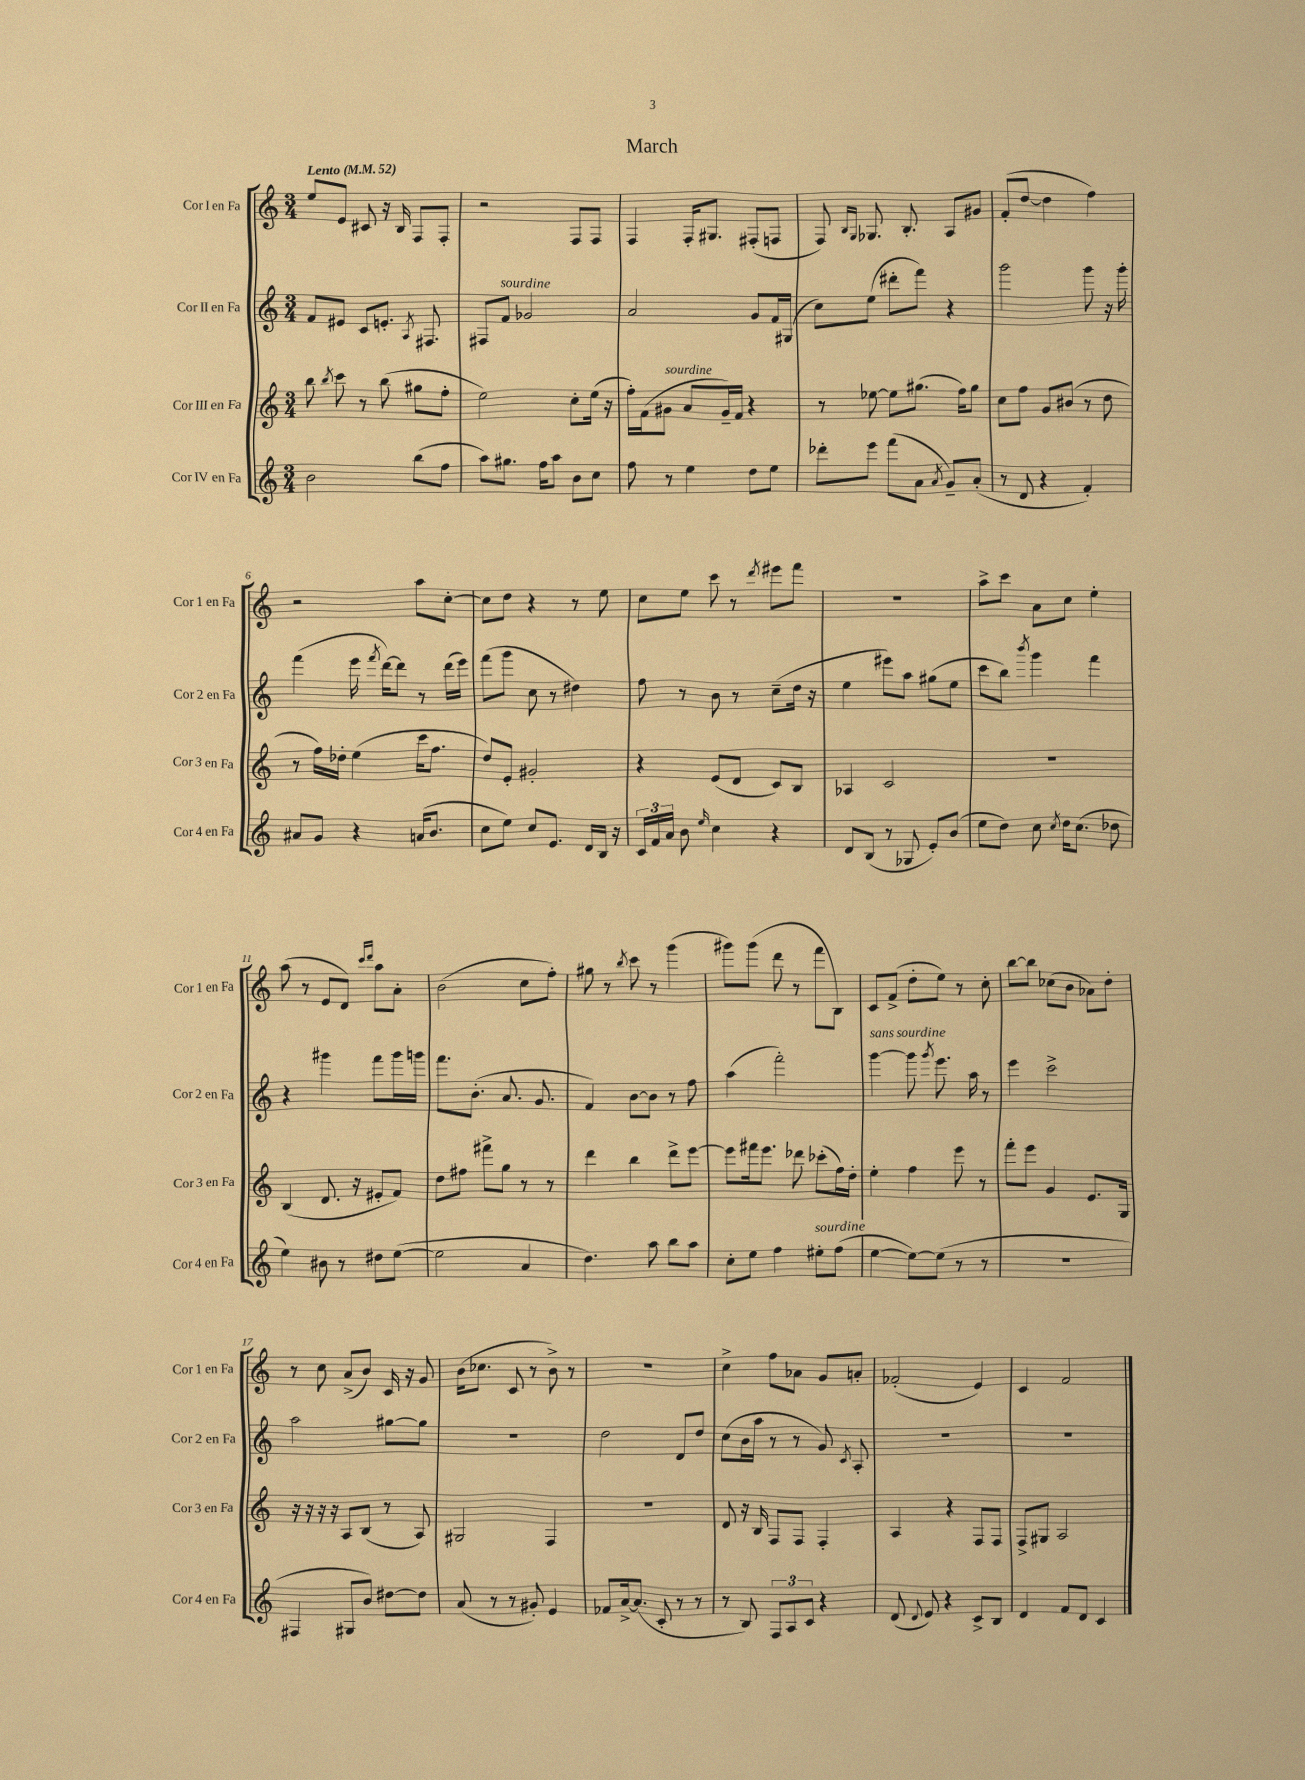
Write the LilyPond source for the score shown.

\header { title = "March" }
<<
\new StaffGroup <<
\new Staff = "s0" \with { instrumentName = "Cor I en Fa" shortInstrumentName = "Cor 1 en Fa" } {
    \clef treble \key c \major \numericTimeSignature \time 3/4 \tempo "Lento" 4 = 52
    \autoBeamOff e''8[ e'8] cis'8 r16 b16 f8[ f8]-. |
    r2 f8[ f8] |
    f4 f16[-. gis8.] fis8[-.( f8] |
    f8) \grace { b16[ g16] } ges8. b8.-. a8[ gis'8] |
    f'8[-.( d''8]~ d''4 f''4) |
    r2 a''8[ c''8]~-. |
    c''8[ d''8] r4 r8 e''8 |
    c''8[ e''8] c'''8 r8 \acciaccatura { d'''8 } eis'''8[ f'''8] |
    R2. |
    a''8[-> c'''8] a'8[ c''8] e''4-. |
    a''8( r8 e'8[ d'8]) \grace { c'''16[ d'''16] } a''8[ a'8]-. |
    b'2( c''8[ f''8]-.) |
    gis''8 r8 \acciaccatura { b''8 } c'''8 r8 g'''4( |
    gis'''8[) gis'''8]( d'''8 r8 f'''8[ b8]) |
    c'8[ f'8]->( d''8[-. e''8]) r8 c''8-. |
    b''8[~ b''8] ces''8[( b'8] aes'8[) d''8]-. |
    r8 c''8 a'8[->( b'8]) c'16 r16 g'8 |
    b'16[( ces''8.] c'8 r8 b'8->) r8 |
    R2. |
    c''4-> f''8[ aes'8] g'8[ a'8]-. |
    fes'2-.( e'4) |
    c'4 f'2 \bar "|." |
}
\new Staff = "s1" \with { instrumentName = "Cor II en Fa" shortInstrumentName = "Cor 2 en Fa" } {
    \clef treble \key c \major \numericTimeSignature \time 3/4
    \autoBeamOff f'8[ eis'8] c'8[ e'8.]-. \acciaccatura { a8 } fis8. |
    fis8[ f'8]^\markup { \italic "sourdine" } ges'2 |
    a'2 g'8[ f'16 gis16]( |
    c''8[) e''8]( dis'''8[-. f'''8]) r4 |
    g'''2 g'''8 r16 g'''16-. |
    f'''4( e'''16 \acciaccatura { f'''8 } d'''16[~) d'''8] r8 d'''16[( e'''16]) |
    f'''8[( g'''8] c''8 r8 dis''4) |
    f''8 r8 b'8 r8 c''8[--( d''16] r16 |
    e''4 eis'''8[) a''8] gis''8[( e''8] |
    c'''8[ b''8]) \acciaccatura { b'''8 } g'''4 f'''4 |
    r4 gis'''4 f'''8[ gis'''16 g'''16] |
    f'''8.[ b'8.]-.( a'8. g'8. |
    f'4) b'8[~ b'8] r8 f''8 |
    a''4( f'''2-.) |
    g'''4~^\markup { \italic "sans sourdine" } g'''8 \acciaccatura { g'''8 } e'''8. a''16 r8 |
    e'''4 c'''2-> |
    a''2 gis''8[~ gis''8] |
    R2. |
    d''2 d'8[ d''8] |
    c''8[( b'16 a''16] r8 r8 g'8) \acciaccatura { c'8 } a8-. |
    R2. |
    R2. \bar "|." |
}
\new Staff = "s2" \with { instrumentName = "Cor III en Fa" shortInstrumentName = "Cor 3 en Fa" } {
    \clef treble \key c \major \numericTimeSignature \time 3/4
    \autoBeamOff b''8 \acciaccatura { b''8 } c'''8 r8 b''8( gis''8[ f''8]-. |
    e''2) c''8[-. e''16]( r16 |
    f''16[-.) f'16( gis'8]^\markup { \italic "sourdine" } a'8[ gis'16--) f'16] r4 |
    r8 ees''8~ ees''8[ gis''8.]( f''16[) gis''8] |
    c''8[ f''8] g'8[ bis'8]( r8 d''8 |
    r8 f''16[) des''16]-. e''4( c'''16[ f''8.] |
    d''8[) e'8]-. gis'2-. |
    r4 e'8[( d'8] c'8[) b8] |
    aes4 c'2 |
    R2. |
    b4( d'8. r16 eis'8[-. f'8]) |
    d''8[ fis''8] fis'''8[-> g''8] r8 r8 |
    d'''4 b''4 d'''8[-> e'''8]~ |
    e'''8[ fis'''16 e'''8.] des'''8 ces'''8[-.( f''16) d''16]-. |
    e''4-. f''4 e'''8 r8 |
    f'''8[-. e'''8] g'4 e'8.[ g16] |
    r16 r16 r16 r16 a8[ b8]( r8 a8) |
    gis2 f4 |
    R2. |
    d'8 r16 b16 f8[ f8] f4-. |
    a4 r4 f8[ f8] |
    f8[-> gis8] a2 \bar "|." |
}
\new Staff = "s3" \with { instrumentName = "Cor IV en Fa" shortInstrumentName = "Cor 4 en Fa" } {
    \clef treble \key c \major \numericTimeSignature \time 3/4
    \autoBeamOff b'2 b''8[( f''8] |
    a''8[) gis''8.] f''16[ a''8] b'8[ c''8] |
    f''8 r8 e''4 d''8[ e''8] |
    des'''8[-. e'''8] f'''8[( a'8] \acciaccatura { a'8 } g'8[--) a'8]-.( |
    r8 d'8 r4 f'4-.) |
    ais'8[ g'8] r4 a'16[( b'8.] |
    c''8[ e''8]) c''8[ e'8.] d'16[ b16] r16 |
    \tuplet 3/2 { c'16[ f'16 a'16] } b'8 \grace { e''16 } c''4 r4 |
    d'8[ b8]( r8 ges8 e'8[-.) b'8]( |
    e''8[ d''8]) c''8 \acciaccatura { c''8 } d''16[ c''8.]( des''8 |
    e''4) bis'8 r8 dis''8[ e''8]~( |
    e''2 a'4 |
    d''4.) a''8 b''8[ a''8] |
    c''8[-. e''8] f''4 eis''8[-.^\markup { \italic "sourdine" } f''8]( |
    e''4~ e''8[~) e''8]( r8 r8 |
    R2. |
    fis4 gis8[ b'8]) dis''8[~ dis''8] |
    a'8( r8 r8 gis'8-.) e'4 |
    fes'8[ a'16~-> a'8.]( c'8-. r8 r8 |
    r8 b8) \tuplet 3/2 { f8[ a8 c'8] } r4 |
    d'8( \appoggiatura { d'8 } e'8) r4 c'8[-> b8] |
    d'4 f'8[ d'8] c'4 \bar "|." |
}
>>
>>
